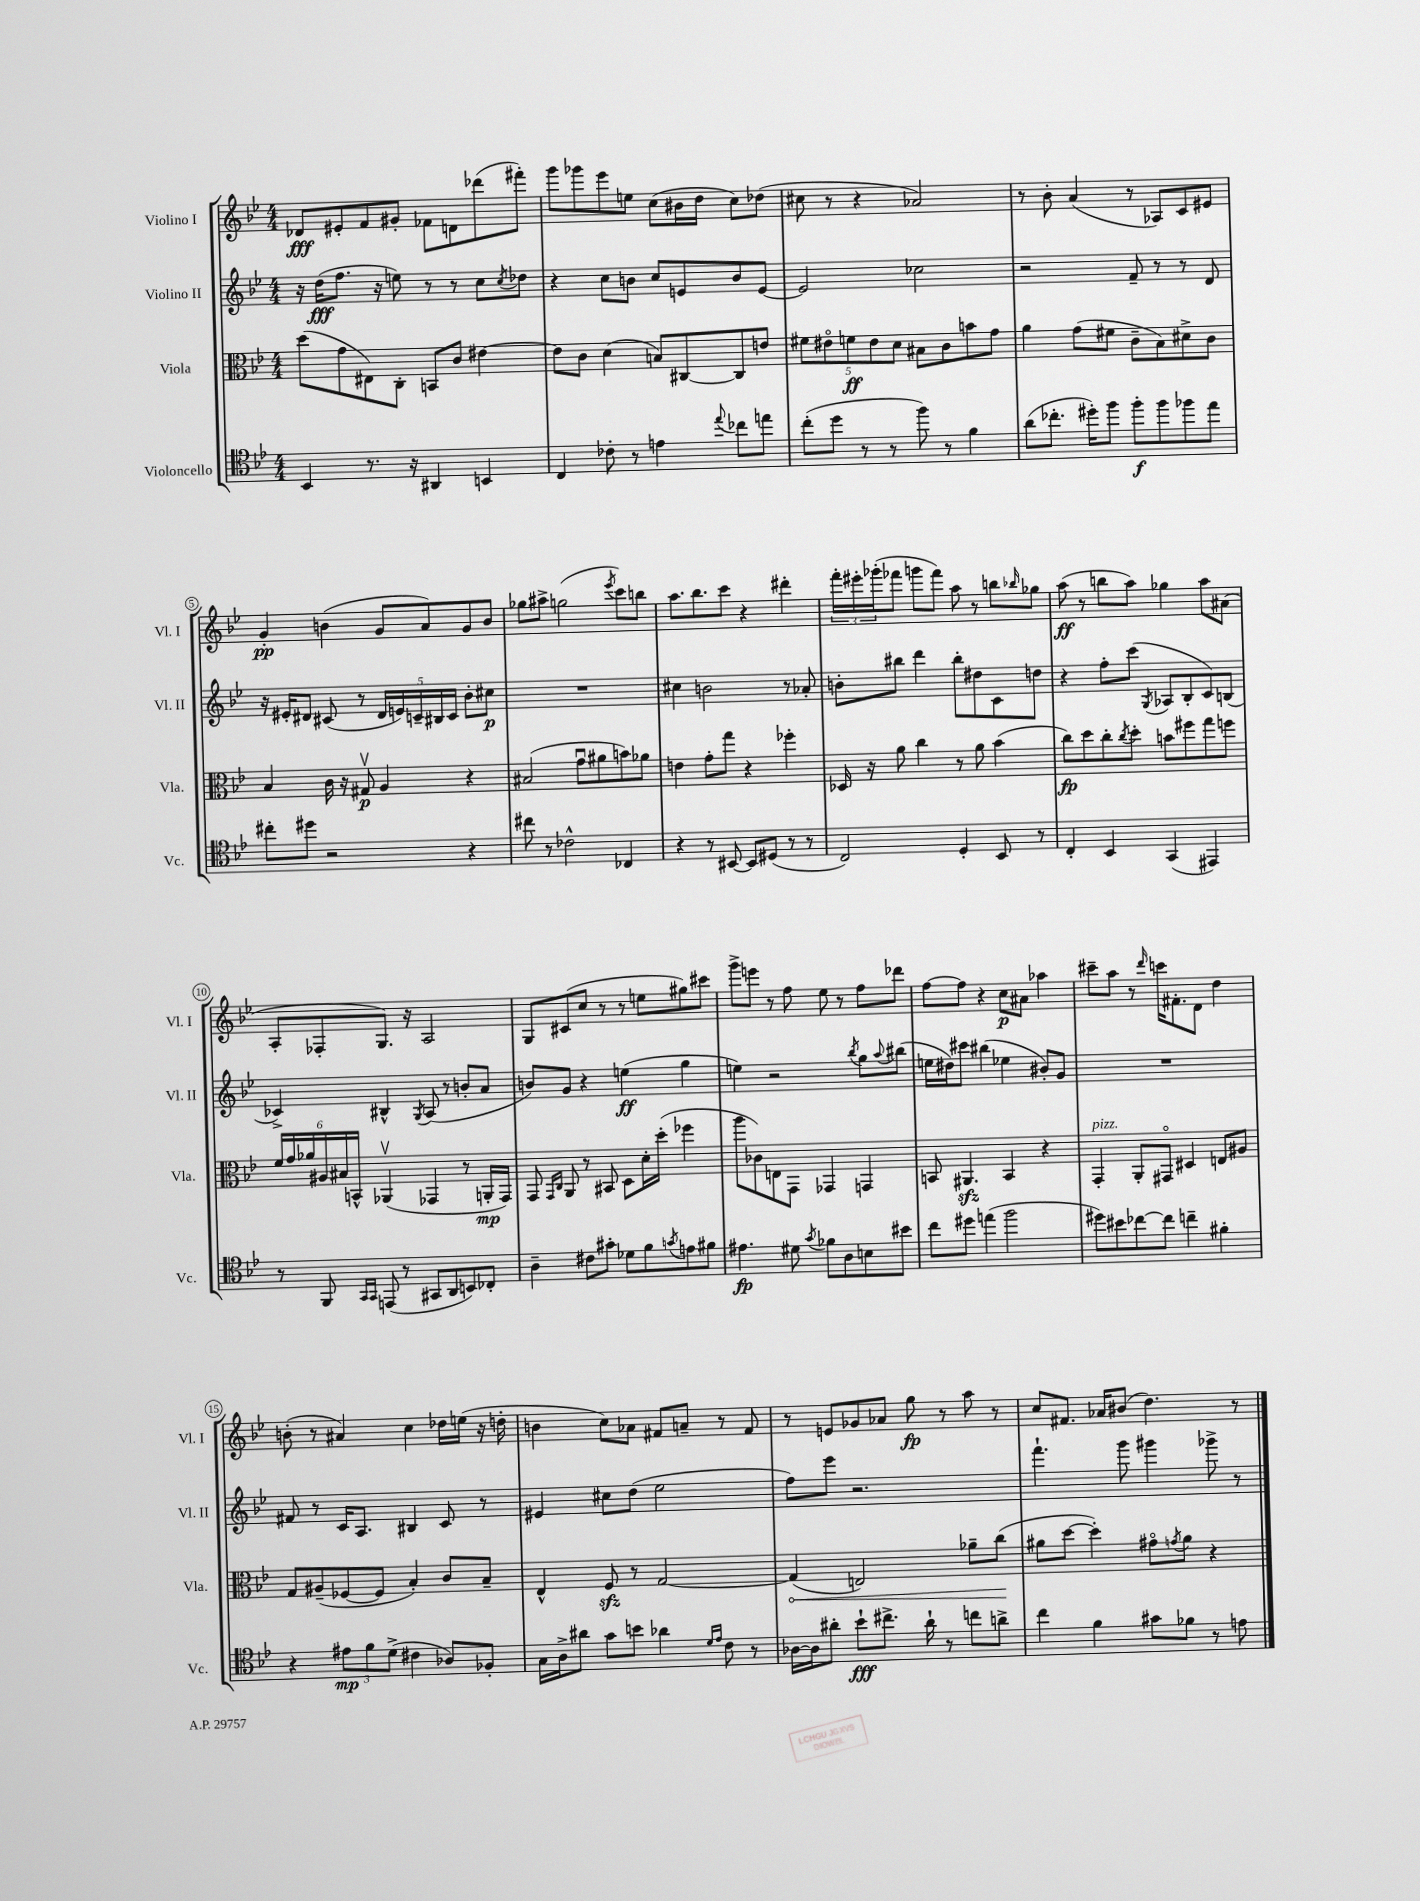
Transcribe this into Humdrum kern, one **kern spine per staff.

**kern	**dynam	**kern	**dynam	**kern	**dynam	**kern	**dynam
*part4	*part4	*part3	*part3	*part2	*part2	*part1	*part1
*staff4	*staff4	*staff3	*staff3	*staff2	*staff2	*staff1	*staff1
*I"Violoncello	*	*I"Viola	*	*I"Violino II	*	*I"Violino I	*
*I'Vc.	*	*I'Vla.	*	*I'Vl. II	*	*I'Vl. I	*
*clefC4	*	*clefC3	*	*clefG2	*	*clefG2	*
*k[b-e-]	*	*k[b-e-]	*	*k[b-e-]	*	*k[b-e-]	*
*M4/4	*	*M4/4	*	*M4/4	*	*M4/4	*
=1	=1	=1	=1	=1	=1	=1	=1
4BB-/	.	(8dd\L	.	16r	.	8d-X/L	fff
.	.	.	.	(16dd\KL	fff	.	.
.	.	8g\	.	8.ff\J	.	8e#X'/	.
8.r	.	8E#X\)	.	.	.	8f/	.
.	.	.	.	16r	.	.	.
.	.	8C'\J	.	8een\)	.	8g#X'/J	.
16r	.	.	.	.	.	.	.
4AA#X/	.	8BBn/L	.	8r	.	8f-X\L	.
.	.	8c/J	.	8r	.	8dn\	.
4BBn/	.	[4e#X\	.	8cc\L	.	(8ddd-X\	.
.	.	.	.	8qcc/	.	.	.
.	.	.	.	8dd-X\J	.	8fff#X'\J)	.
=2	=2	=2	=2	=2	=2	=2	=2
4C/	.	8e#\L]	.	4r	.	8ggg\L	.
.	.	8c\J	.	.	.	8ggg-X\	.
8c-X'\	.	(4d\	.	8cc\L	.	8eee-\	.
8r	.	.	.	8bn\J	.	8een\J	.
4en\	.	8Bn/L)	.	8cc/L	.	(8cc\L	.
.	.	[8C#X/	.	8en/	.	16b#X\L	.
.	.	.	.	.	.	16dd\JJ	.
8qqee-/	.	.	.	.	.	.	.
8cc-X\L	.	8C#/]	.	8b/	.	8cc\L)	.
8een\J	.	8en/J	.	[8e/J	.	(8dd-X\J	.
=3	=3	=3	=3	=3	=3	=3	=3
(8cc'\L	.	10f#X\L	.	2e/]	.	8cc#X\	.
.	.	10e#X\	.	.	.	.	.
8dd\J	.	.	.	.	.	8r	.
.	.	10fn\	ff	.	.	.	.
8r	.	.	.	.	.	4r	.
.	.	10e#\	.	.	.	.	.
8r	.	.	.	.	.	.	.
.	.	10d\J	.	.	.	.	.
8ff\)	.	8B#X\L	.	2cc-X\	.	2a-X/)	.
8r	.	8c\	.	.	.	.	.
4f\	.	8bn\	.	.	.	.	.
.	.	8g\J	.	.	.	.	.
=4	=4	=4	=4	=4	=4	=4	=4
(8a\L	.	4a\	.	2r	.	8r	.
8.cc-X'\J	.	.	.	.	.	8b-'\	.
.	.	(8g\L	.	.	.	(4a/	.
16dd#X'\KL)	.	.	.	.	.	.	.
8ff\J	.	8f#X\J	.	.	.	.	.
8ff'\L	f	8c~\L	.	8f~/	.	8r	.
8ff\	.	8B-\)	.	8r	.	8A-X/L)	.
8ff-X\	.	8d#X^\	.	8r	.	8c/	.
8ee-\J	.	8c\J	.	8d/	.	8e#X/J	.
!!LO:LB:g=z
=5	=5	=5	=5	=5	=5	=5	=5
8cc#X'\L	.	4B-/	.	16r	.	4g'/	pp
.	.	.	.	16e#X'/KL	.	.	.
8dd#X\J	.	.	.	8d#X/J	.	.	.
2r	.	16c\	.	(8c#X/	.	(4bn\	.
.	.	16r	.	.	.	.	.
.	.	8G#Xv/	p	8r	.	.	.
.	.	4A/	.	20d#/LL	.	8g/L	.
.	.	.	.	20en/)	.	.	.
.	.	.	.	20cn~/	.	.	.
.	.	.	.	.	.	8a/)	.
.	.	.	.	20B#X/	.	.	.
.	.	.	.	20c/JJ	.	.	.
4r	.	4r	.	8b-'\L	.	8g/	.
.	.	.	.	8cc#X\J	p	8b/J	.
=6	=6	=6	=6	=6	=6	=6	=6
8cc#X\	.	(2B#X/	.	1r	.	8gg-X\L	.
8r	.	.	.	.	.	8aa#X^\J	.
2c-X^^\	.	.	.	.	.	(2ggn\	.
.	.	8gu\L	.	.	.	.	.
.	.	8a#X\	.	.	.	.	.
.	.	.	.	.	.	8qeee-/	.
4C-X/	.	8bn\)	.	.	.	8ccc\L)	.
.	.	8a-X\J	.	.	.	8bbn\J	.
=7	=7	=7	=7	=7	=7	=7	=7
4r	.	4en\	.	4cc#X\	.	8.aa\L	.
.	.	.	.	.	.	8.bb-\	.
8r	.	8g'\L	.	2bn\	.	.	.
[8BB#X/	.	8gg\J	.	.	.	8ccc\J	.
8BB#/L]	.	4r	.	.	.	4r	.
(8D#X/J	.	.	.	.	.	.	.
8r	.	4ff-X'\	.	8r	.	4ddd#X'\	.
8r	.	.	.	8a-X'/	.	.	.
=8	=8	=8	=8	=8	=8	=8	=8
2C/)	.	16D-X/	.	8bn'\L	.	24fff'\LL	.
.	.	.	.	.	.	24eee#X'\	.
.	.	16r	.	.	.	.	.
.	.	.	.	.	.	(24ggg-X'\J	.
.	.	8a\	.	8bb#X\J	.	8fff-X\J	.
.	.	4cc\	.	4ddd\	.	8gggn\L	.
.	.	.	.	.	.	8fff-\J)	.
4D'/	.	8r	.	8bb#'\L	.	8aa\	.
.	.	8a\	.	8dd#X\	.	8r	.
8BB-/	.	(4b-\	.	8c\	.	8bbn\L	.
.	.	.	.	.	.	16qqbb-X/	.
8r	.	.	.	8ddn\J	.	8gg-X\J	.
=9	=9	=9	=9	=9	=9	=9	=9
4C'/	.	8cc\L)	fp	4r	.	(8aa\	ff
.	.	8dd\	.	.	.	8r	.
4BB-/	.	8cc'\	.	8ff'\L	.	8bbn\L	.
.	.	8qcc/	.	.	.	.	.
.	.	8dd'\J	.	(8ccc\J	.	8aa\J)	.
.	.	.	.	8qG/	.	.	.
(4GG/	.	8bn\L	.	8A-X/L	.	4gg-X\	.
.	.	8ff#X\	.	8B-'/	.	.	.
4EE#X/)	.	8gg\	.	8c/)	.	8aa\L	.
.	.	8ffn\J	.	(8Bn/J	.	(8a#X\J	.
!!LO:LB:g=z
=10	=10	=10	=10	=10	=10	=10	=10
8r	.	24f/LL	.	4c-X^/)	.	8A'/L	.
.	.	24g/	.	.	.	.	.
.	.	24a-X/	.	.	.	.	.
8FF/	.	24A#X/	.	.	.	8F-X'/	.
.	.	24B#X/	.	.	.	.	.
.	.	24BBn^^/JJ	.	.	.	.	.
16qqGG/LL	.	.	.	.	.	.	.
16qqGG/JJ	.	.	.	.	.	.	.
(8EEn/	.	(4AA-Xv/	.	4B#X^^/	.	8.G/J)	.
8r	.	.	.	.	.	.	.
.	.	.	.	.	.	16r	.
.	.	.	.	8qG/	.	.	.
8GG#X/L	.	4GG-X/	.	(8A/	.	2A/	.
8AA/	.	.	.	8r	.	.	.
8BBn/)	.	8r	.	8bn'/L	.	.	.
8C-X'/J	.	16AAn'/LL	mp	8a/J	.	.	.
.	.	16GG-/JJ)	.	.	.	.	.
=11	=11	=11	=11	=11	=11	=11	=11
4A~\	.	8GG/	.	8bn/L)	.	8G/L	.
.	.	16qqGG/LL	.	.	.	.	.
.	.	16qqC/JJ	.	.	.	.	.
.	.	8AA/	.	8g/J	.	(8c#X/	.
8c#X\L	.	8r	.	4r	.	8cc/J	.
8g#X'\J	.	8BB#X/	.	.	.	8r	.
8d-X\L	.	8D\L	.	(4een\	ff	8r	.
8f\	.	16d'\L	.	.	.	8een\L	.
.	.	(16dd'\JJ	.	.	.	.	.
8qgn/	.	.	.	.	.	.	.
8en\	.	4ff-X\	.	4gg\	.	8gg#X\)	.
8f#X\J	.	.	.	.	.	8ccc#X\J	.
=12	=12	=12	=12	=12	=12	=12	=12
4.e#X\	fp	8aa\L	.	4een\)	.	8ggg^\L	.
.	.	8c-X\)	.	.	.	8eeen\J	.
.	.	8En\	.	2r	.	8r	.
8d#X\	.	8GG\J	.	.	.	8ff\	.
8qg/	.	.	.	.	.	.	.
8f-X\L	.	4GG-X/	.	.	.	8ee-\	.
8A\	.	.	.	.	.	8r	.
.	.	.	.	8qbb-/	.	.	.
8Bn\	.	4GGn/	.	8gg\L	.	8ff\L	.
.	.	.	.	8qqaa/	.	.	.
8b#X\J	.	.	.	(8bb#X\J	.	8ddd-X\J	.
=13	=13	=13	=13	=13	=13	=13	=13
8cc\L	.	8BBn/	.	16een\LL	.	[8ff\L	.
.	.	.	.	16dd#X\J)	.	.	.
8dd#X\J	.	4.AA#Xzz/	.	8ccc#X\J	.	8ff\J]	.
(4een\	.	.	.	(4bb#X\	.	4r	.
2ff\	.	4BB/	.	4ee-X\	.	8cc\L	p
.	.	.	.	.	.	8a#X\J	.
.	.	4r	.	8b#X'/L)	.	4aa-X\	.
.	.	.	.	8g/J	.	.	.
=14	=14	=14	=14	=14	=14	=14	=14
!	!	!LO:TX:a:i:t=pizz.	!	!	!	!	!
8dd#X\L)	.	4GG'/	.	1r	.	8ccc#X~\L	.
8b#X\	.	.	.	.	.	8aa\J	.
[8cc-X\	.	8AA'/L	.	.	.	8r	.
.	.	.	.	.	.	16qqddd/	.
8cc-\J]	.	8GG#X/J	.	.	.	16cccn\KL	.
.	.	.	.	.	.	8.f#X'\	.
4ccn~\	.	4D#X/	.	.	.	.	.
.	.	.	.	.	.	8d\J	.
4f#X'\	.	8En/L	.	.	.	4dd\	.
.	.	8A#X/J	.	.	.	.	.
!!LO:LB:g=z
=15	=15	=15	=15	=15	=15	=15	=15
4r	.	8G/L	.	8f#X/	.	(8bn'\	.
.	.	(8A#X~/	.	8r	.	8r	.
12e#X\L	mp	[8F-X/	.	16c/KL	.	4a#X/)	.
.	.	.	.	8.A/J	.	.	.
12f\	.	.	.	.	.	.	.
.	.	8F-/J]	.	.	.	.	.
(12d^\J	.	.	.	.	.	.	.
4c#X\	.	4B-'/)	.	4B#X/	.	4cc\	.
8A-X/L)	.	8c/L	.	8c/	.	16dd-X\LL	.
.	.	.	.	.	.	(16een\JJ	.
8F-X'/J	.	8B-~/J	.	8r	.	16r	.
.	.	.	.	.	.	16ddn'\	.
=16	=16	=16	=16	=16	=16	=16	=16
16G\LL	.	4E-^^/	.	4e#X/	.	4bn\	.
16A^\J	.	.	.	.	.	.	.
8a#X\J	.	.	.	.	.	.	.
8g\L	.	8Fzz/	.	8cc#X\L	.	8cc\L)	.
8bn\J	.	8r	.	(8dd\J	.	8a-X\J	.
4a-X\	.	[2G/	.	2ee-\	.	8f#X/L	.
.	.	.	.	.	.	8an~/J	.
16qqd/LL	.	.	.	.	.	.	.
16qqe-/JJ	.	.	.	.	.	.	.
8c\	.	.	.	.	.	8r	.
8r	.	.	.	.	.	8f#/	.
=17	=17	=17	=17	=17	=17	=17	=17
!	!	!	!LO:HP:b	!	!	!	!
[16A-X\LL	.	(4G/]	<	8ff\L)	.	8r	.
16A-\J]	.	.	.	.	.	.	.
8a#X'\J	.	.	.	8eee-\J	.	8en/L	.
8b-`\L	fff	2En/)	.	2.r	.	8g-X/	.
8.cc#X^\J	.	.	.	.	.	8a-X/J	.
.	.	.	.	.	.	8gg\	fp
16a#`\	.	.	.	.	.	.	.
8r	.	.	.	.	.	8r	.
8ccn\L	.	8a-X~\L	.	.	.	8aa\	.
8an^\J	.	(8cc\J	.	.	.	8r	.
.	.	.	[	.	.	.	.
=18	=18	=18	=18	=18	=18	=18	=18
4cc\	.	8a#X\L	.	4.fff`\	.	8cc/L	.
.	.	[8dd\J	.	.	.	8.f#X/J	.
4f\	.	4dd'\])	.	.	.	.	.
.	.	.	.	.	.	16a-X/KL	.
.	.	.	.	8ggg\	.	(8b#X/J	.
8g#X\L	.	8g#X\L	.	4ggg#X\	.	4.dd\)	.
.	.	8qgn/	.	.	.	.	.
8f-X\J	.	8a#\J	.	.	.	.	.
8r	.	4r	.	8ggg-X^\	.	.	.
8en\	.	.	.	8r	.	8r	.
==	==	==	==	==	==	==	==
*-	*-	*-	*-	*-	*-	*-	*-
